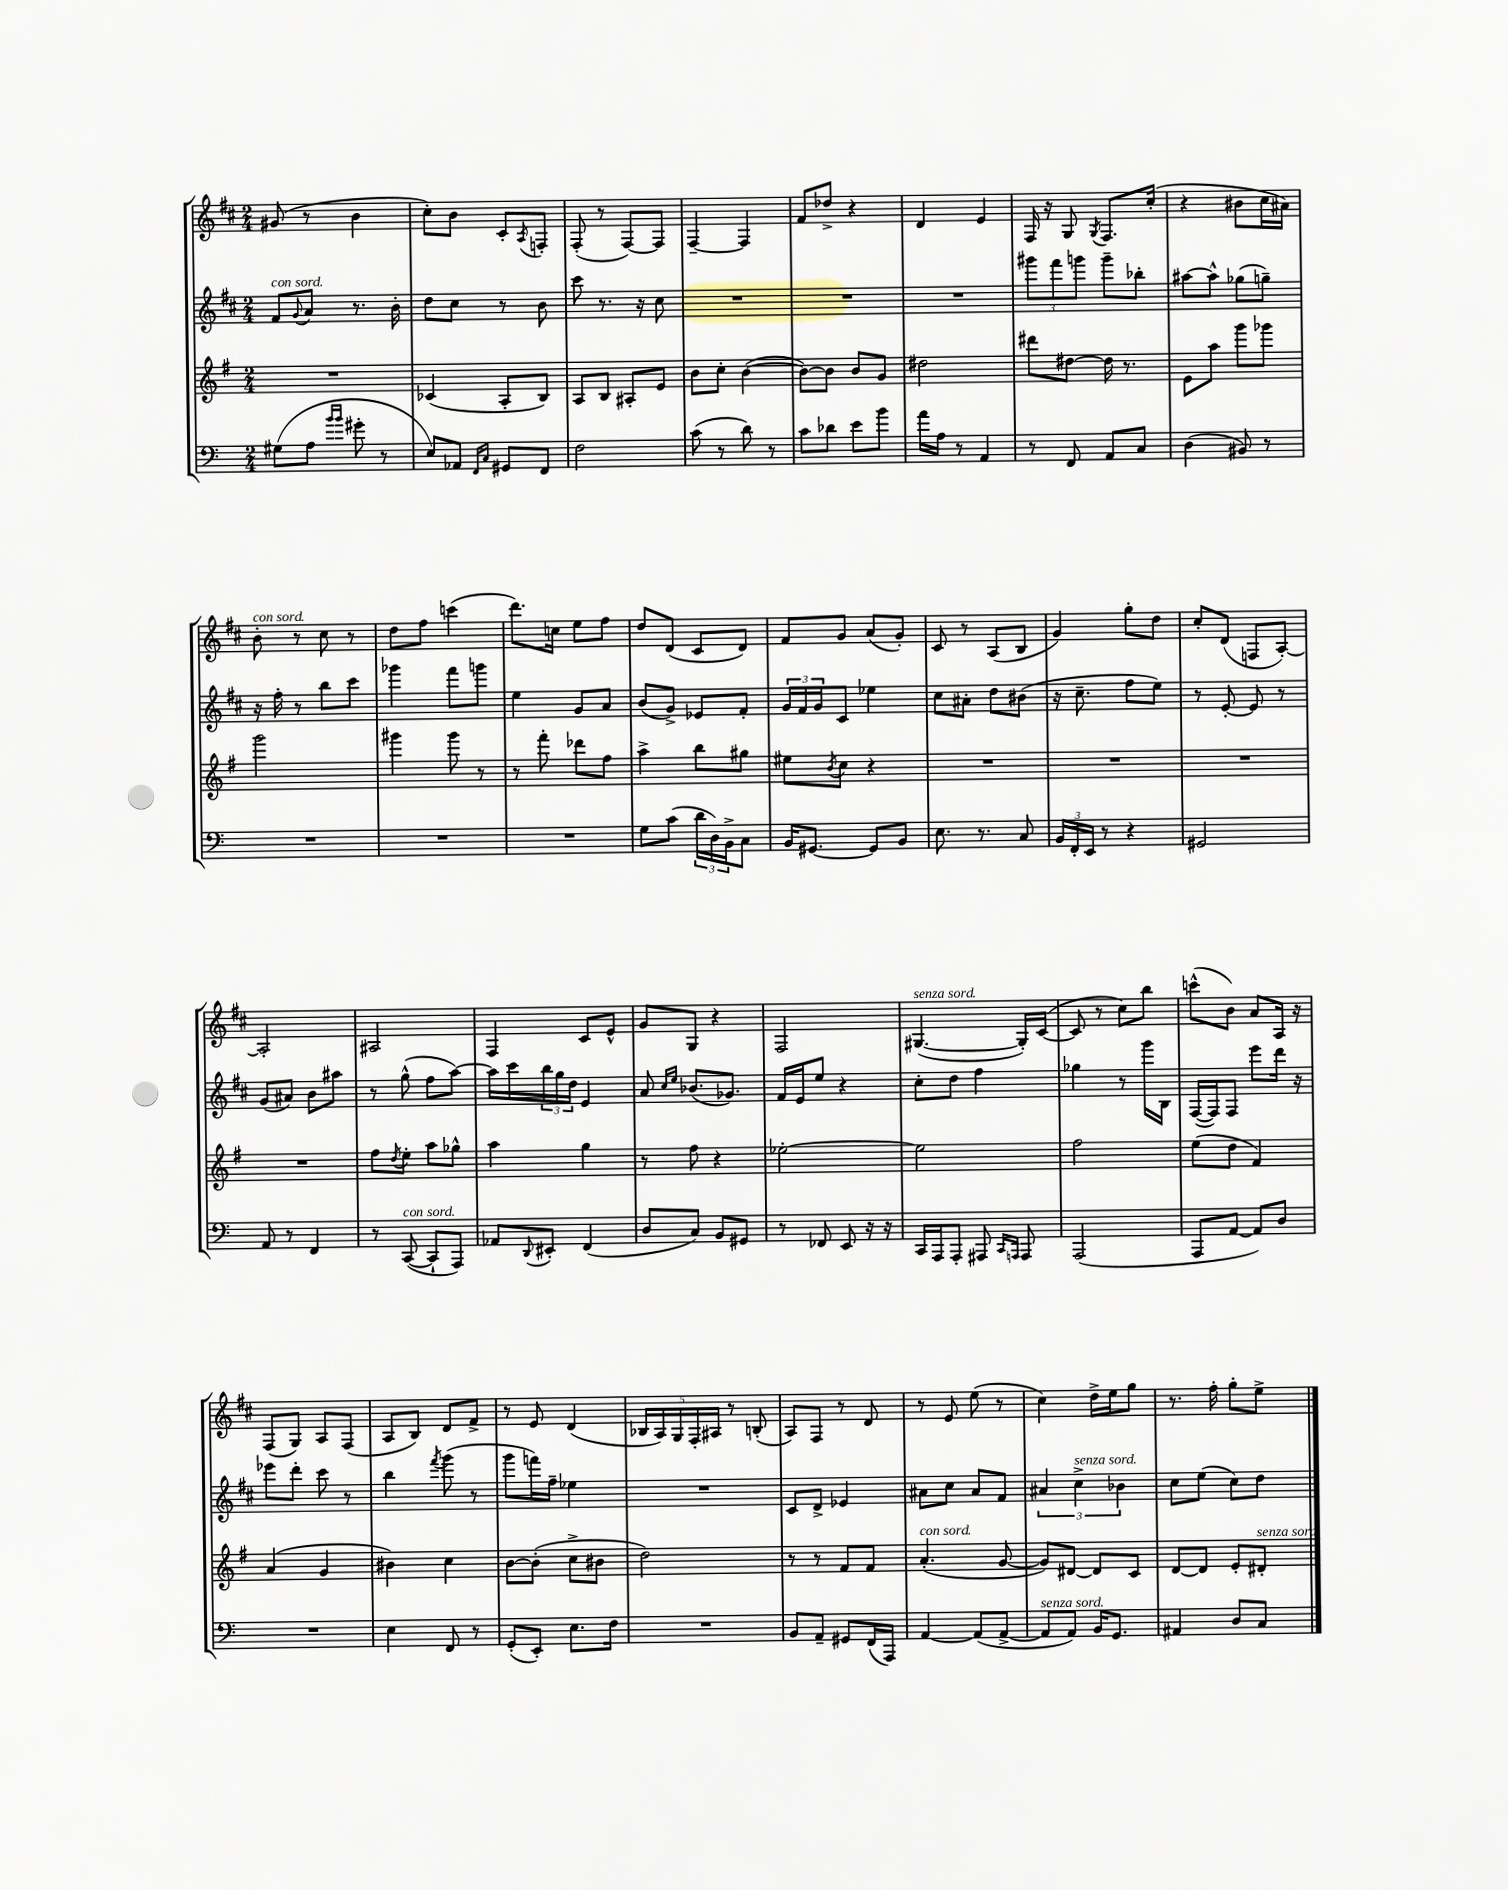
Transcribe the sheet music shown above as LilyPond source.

<<
\new StaffGroup <<
\new Staff = "s0" {
    \clef treble \key d \major \numericTimeSignature \time 2/4
    gis'8( r8 b'4 |
    cis''8-.) b'8 cis'8-. \acciaccatura { a8 } f8-. |
    fis8-.( r8 fis8~) fis8 |
    fis4~-- fis4 |
    fis'8 des''8-> r4 |
    d'4 e'4 |
    fis16 r16 g8 \acciaccatura { g8 } fis8. cis''16-.( |
    r4 bis'8 cis''16 ais'16) |
    b'8-.^\markup { \italic "con sord." } r8 cis''8 r8 |
    d''8 fis''8 c'''4( |
    d'''8.) c''16 e''8 fis''8 |
    d''8 d'8( cis'8 d'8) |
    fis'8 g'8 a'8( g'8-.) |
    cis'8 r8 a8( b8 |
    g'4) g''8-. d''8 |
    cis''8-. d'8( f8 a8~-.) |
    a2-. |
    ais2 |
    fis4 cis'8 e'8-^ |
    g'8 g8 r4 |
    fis2 |
    gis4.~^\markup { \italic "senza sord." }( gis16-.) cis'16~( |
    cis'8 r8 cis''8) b''8 |
    c'''8-^( b'8) a'8 a16 r16 |
    fis8( g8) a8 fis8( |
    a8 b8) d'8 fis'8-> |
    r8 e'8 d'4( |
    \tuplet 5/4 { bes16 a16) g16 fis16-. ais16 } r8 b8-.( |
    a8) fis8 r8 d'8 |
    r8 e'8 e''8( r8 |
    cis''4) d''16-> e''16 g''8 |
    r8. fis''16-. g''8-. e''8-> \bar "|." |
}
\new Staff = "s1" {
    \clef treble \key d \major \numericTimeSignature \time 2/4
    fis'8^\markup { \italic "con sord." } \appoggiatura { g'8 } a'8 r8. b'16-. |
    d''8 cis''8 r8 b'8 |
    cis'''8 r8. r16 cis''8 |
    R2 |
    R2 |
    R2 |
    \tuplet 3/2 { gis'''8 fis'''8 g'''8 } g'''8-- bes''8-. |
    ais''8~ ais''8-^ ges''8( g''8--) |
    r16 fis''16-. r8 b''8 cis'''8 |
    ges'''4 fis'''8 g'''8 |
    e''4 g'8 a'8 |
    b'8( g'8->) ees'8 fis'8-. |
    \tuplet 3/2 { g'16 fis'16 g'16 } cis'8 ees''4 |
    cis''8 ais'8-. d''8 bis'8( |
    r16 cis''8.-- fis''8 e''8) |
    r8 e'8~-. e'8 r8 |
    g'8( ais'8) b'8 ais''8 |
    r8 g''8-^( fis''8 a''8~) |
    a''16 cis'''16 \tuplet 3/2 { b''16 g''16 d''16 } e'4 |
    a'8 \grace { cis''16 e''16 } bes'8.( ges'8.) |
    fis'16 e'16 e''8 r4 |
    cis''8-. d''8 fis''4 |
    ges''4 r8 g'''16 b16 |
    fis16~( fis16) fis8 e'''8 d'''16 r16 |
    ees'''8 d'''8-. cis'''8 r8 |
    b''4 \acciaccatura { fis'''8 } g'''8( r8 |
    g'''8 f'''16) fis''16-- ees''4 |
    R2 |
    cis'8 d'8-> ees'4 |
    ais'8 cis''8 ais'8 fis'8 |
    \tuplet 3/2 { ais'4 cis''4->^\markup { \italic "senza sord." } bes'4 } |
    cis''8 e''8( cis''8) d''8 \bar "|." |
}
\new Staff = "s2" {
    \clef treble \key g \major \numericTimeSignature \time 2/4
    R2 |
    ces'4( a8-. b8) |
    a8 b8 ais8-. e'8 |
    b'8 c''8-. b'4~( |
    b'8~) b'8 b'8 g'8 |
    dis''2 |
    dis'''8 dis''8~ dis''16 r8. |
    e'8 a''8 g'''8 ges'''8 |
    g'''2 |
    gis'''4 gis'''8 r8 |
    r8 fis'''8-. des'''8 fis''8 |
    a''4-> b''8 gis''8 |
    eis''8 \acciaccatura { b'8 } c''8 r4 |
    R2 |
    R2 |
    R2 |
    R2 |
    fis''8 \acciaccatura { d''8 } e''8-. a''8 ges''8-^ |
    a''4 g''4 |
    r8 fis''8 r4 |
    ees''2~-. |
    ees''2 |
    fis''2 |
    e''8( d''8 fis'4) |
    a'4( g'4 |
    bis'4) c''4 |
    b'8~ b'8-.( c''8-> bis'8 |
    d''2) |
    r8 r8 fis'8 fis'8 |
    a'4.-.^\markup { \italic "con sord." }( g'8~ |
    g'8) dis'8~ dis'8 c'8 |
    d'8~ d'8 e'8-. dis'8-.^\markup { \italic "senza sord." } \bar "|." |
}
\new Staff = "s3" {
    \clef bass \key c \major \numericTimeSignature \time 2/4
    gis8( a8 \grace { b'16 b'16 } gis'8-. r8 |
    e8) aes,8 \grace { f,16 c16 } gis,8 f,8 |
    f2 |
    c'8( r8 d'8) r8 |
    c'8 des'8 e'8 b'8 |
    a'16 a16 r8 a,4 |
    r8 f,8 a,8 c8 |
    d4( bis,8) r8 |
    R2 |
    R2 |
    R2 |
    g8 c'8( \tuplet 3/2 { d'16 d16) b,16-> } c8 |
    b,16 gis,8.~ gis,8 b,8 |
    e8. r8. c8 |
    \tuplet 3/2 { b,16 f,16-. e,16 } r8 r4 |
    gis,2 |
    a,8 r8 f,4 |
    r8 c,8~^\markup { \italic "con sord." }( c,8-! a,,8) |
    aes,8 \appoggiatura { d,8 } eis,8-. f,4( |
    d8 c8) b,8 gis,8 |
    r8 fes,8 e,8 r16 r16 |
    c,16 a,,16 a,,8-. ais,,8 \grace { c,16 a,,16 } a,,8 |
    a,,2( |
    a,,8 a,8~ a,8) d8 |
    R2 |
    e4 f,8 r8 |
    g,8-.( e,8-.) e8. f16 |
    R2 |
    b,8 a,8-- gis,8 f,16( a,,16) |
    a,4~ a,8( a,8~-> |
    a,8^\markup { \italic "senza sord." } a,8) b,16 g,8. |
    ais,4 d8 c8 \bar "|." |
}
>>
>>
\layout { \context { \Score \remove "Bar_number_engraver" } }
